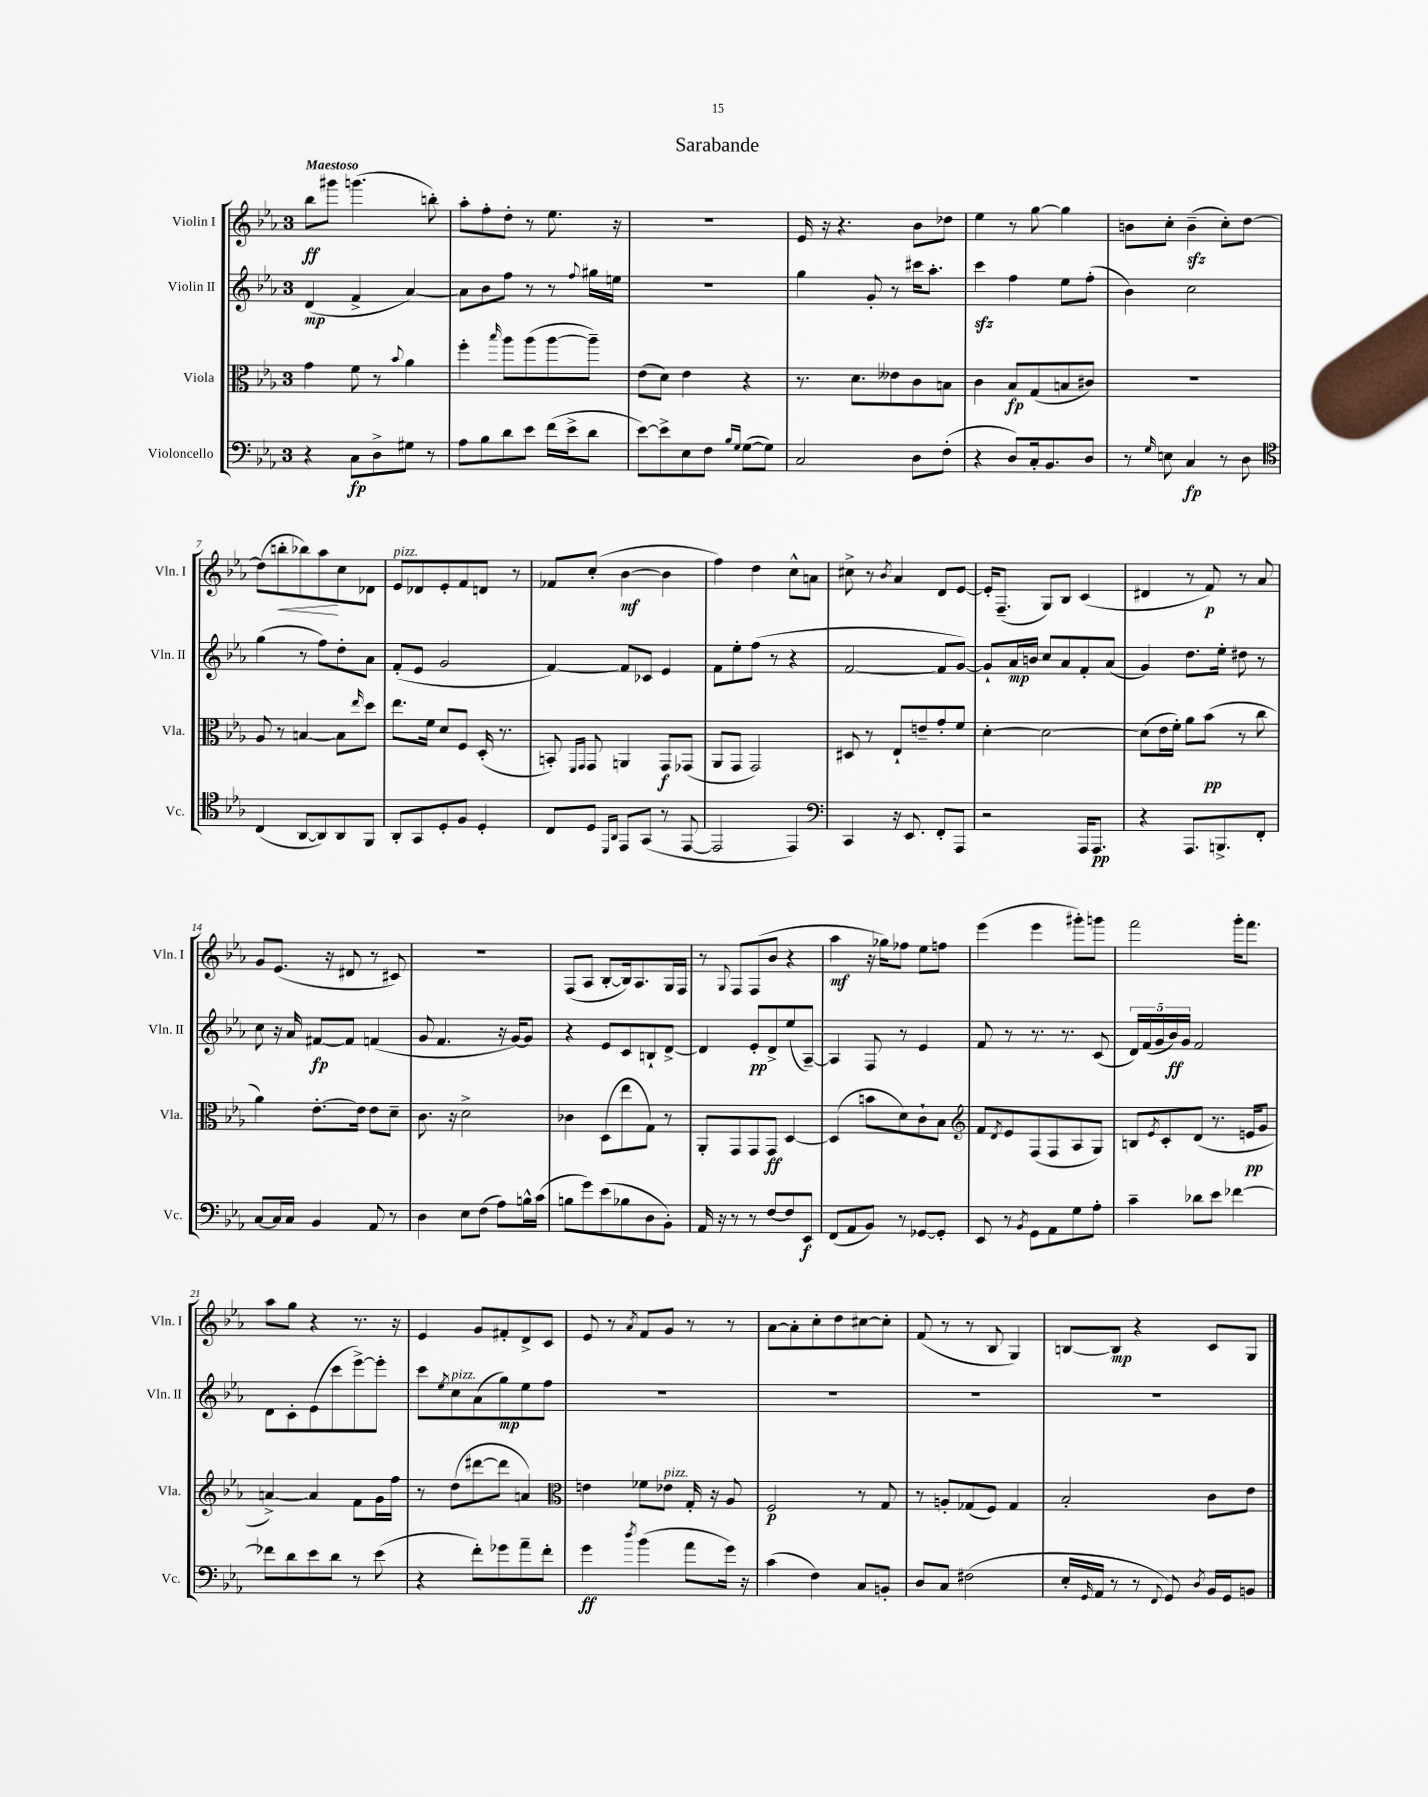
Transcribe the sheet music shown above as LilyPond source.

\header { title = "Sarabande" }
<<
\new StaffGroup <<
\new Staff = "s0" \with { instrumentName = "Violin I" shortInstrumentName = "Vln. I" } {
    \clef treble \key ees \major \once \override Staff.TimeSignature.style = #'single-digit \time 3/4 \tempo "Maestoso"
    bes''8\ff gis'''8 g'''4.( b''8-.) |
    aes''8-. f''8-. d''8-. r8 ees''8. r16 |
    R2. |
    ees'16 r16 r4. bes'8 des''8 |
    ees''4 r8 g''8~ g''4 |
    b'8 c''8-. b'4--\sfz( c''8-.) d''8~ |
    d''8( b''8-.\< bes''8) aes''8\! c''8 des'8 |
    ees'8^\markup { \italic "pizz." } des'8 ees'8-. f'8 d'8 r8 |
    fes'8 c''8-.( bes'4~\mf bes'4 |
    f''4) d''4 c''8-^ a'8 |
    cis''8-> r8 \acciaccatura { bes'8 } aes'4 d'8 ees'8~ |
    ees'16-. f8.--( g8) bes8 c'4( |
    dis'4 r8 f'8\p) r8 aes'8 |
    g'8 ees'8.( r16 dis'8 r8 cis'8) |
    R2. |
    f8( aes8 bes8~-. bes16) aes8. g16 f16 |
    r8 \appoggiatura { g8 } f8 f8( bes'8 r4 |
    aes''4\mf r16 ges''16) fes''8 ees''8 f''8 |
    ees'''4( ees'''4 gis'''8-.) g'''8 |
    f'''2 g'''16-. f'''8. |
    aes''8 g''8 r4 r8. r16 |
    ees'4 g'8 fis'8-. d'8-> c'8 |
    ees'8 r8 \acciaccatura { aes'8 } f'8 g'8 r8 r8 |
    aes'8~ aes'8-. c''8-. d''8 cis''8~ cis''8-. |
    f'8( r8 r8 bes8 g4) |
    b8~ b8\mp r4 c'8 g8 \bar "|." |
}
\new Staff = "s1" \with { instrumentName = "Violin II" shortInstrumentName = "Vln. II" } {
    \clef treble \key ees \major \once \override Staff.TimeSignature.style = #'single-digit \time 3/4
    d'4\mp( f'4-> aes'4~) |
    aes'8 bes'8 f''8 r8 r8 \appoggiatura { f''8 } gis''16 e''16 |
    R2. |
    g''4 g'8-. r8 cis'''16 aes''8.-. |
    c'''4\sfz f''4 ees''8 f''8-.( |
    bes'4) c''2 |
    g''4( r8 f''8) d''8-. aes'8 |
    f'8-.( ees'8 g'2 |
    f'4~) f'8 ces'8 ees'4 |
    f'8 ees''8-. f''8( r8 r4 |
    f'2~ f'8 g'8~) |
    g'8-! aes'16\mp b'16 c''8 aes'8 f'8-. aes'8( |
    g'4) d''8. ees''16-. dis''8 r8 |
    c''8 r16 aes'16 fis'8~\fp fis'8 f'4( |
    g'8 f'4. r16 g'16~) g'8 |
    r4 ees'8 c'8 b8-! d'8~-> |
    d'4 ees'8-.\pp d'8-> ees''8( aes8~--) |
    aes4 f8 r8 ees'4 |
    f'8 r8 r8. r8. c'8( |
    \tuplet 5/4 { d'16) f'16( g'16 bes'16\ff) g'16 } f'2 |
    d'8 c'8-. ees'8( c'''8 ees'''8~->) ees'''8-. |
    c'''8 \acciaccatura { ees''8 } c''8^\markup { \italic "pizz." } aes'8( g''8\mp) ees''8 f''8 |
    R2. |
    R2. |
    R2. |
    R2. \bar "|." |
}
\new Staff = "s2" \with { instrumentName = "Viola" shortInstrumentName = "Vla." } {
    \clef alto \key ees \major \once \override Staff.TimeSignature.style = #'single-digit \time 3/4
    g'4 f'8 r8 \appoggiatura { bes'8 } aes'4 |
    f''4-. \grace { bes''16 } aes''8 aes''8( aes''8~ aes''8--) |
    ees'8( d'8) ees'4 r4 |
    r8. d'8. eeses'8 c'8 b8 |
    c'4 bes8\fp g8( b8 cis'8) |
    R2. |
    aes8 r8 b4~ b8 \grace { ees''16 } d''8 |
    ees''8. f'16 d'8 f8 d16-.( r8. |
    b,8-.) \grace { f,16 g,16 } g,8 a,4 g,8\f ges,8( |
    aes,8 g,8 g,2) |
    dis8 r8 ees8-! e'8-- g'8-. f'8 |
    d'4~-. d'2~ |
    d'8( ees'16 f'16-.) aes'8 bes'8\pp( r8 c''8 |
    aes'4) ees'8.~-. ees'16 ees'8 d'8-- |
    c'8. r16 d'2-> |
    ces'4 d8( ees''8 g8) r8 |
    aes,8-. g,8 g,8 g,8\ff d4~ |
    d4( b'8 d'8) c'8-! bes8 |
    \clef treble f'8 \acciaccatura { d'8 } ees'8 f8( f8 aes8 g8) |
    b8 \acciaccatura { ees'8 } c'8-. d'8( r8. e'16\pp g'8 |
    a'4~->) a'4 f'8 g'16 f''16 |
    r8 d''8( dis'''8~ dis'''8 a'4) |
    \clef alto e'4 fes'8 ees'8^\markup { \italic "pizz." } g16-. r16 aes8 |
    f2\p r8 g8 |
    r8 a8-. ges8( f8) ges4 |
    bes2-. c'8 ees'8 \bar "|." |
}
\new Staff = "s3" \with { instrumentName = "Violoncello" shortInstrumentName = "Vc." } {
    \clef bass \key ees \major \once \override Staff.TimeSignature.style = #'single-digit \time 3/4
    r4 c8\fp d8-> gis8 r8 |
    aes8 bes8 d'8 ees'8 f'16( ees'16-> d'8 |
    ees'8~) ees'8-> ees8 f8 \grace { bes16 g16 } g8~( g8) |
    c2 d8 f8-.( |
    r4 d8) c16-. bes,8. d8 |
    r8 \grace { g16 } e8 c4\fp r8 d8 |
    \clef tenor c4( aes,8~ aes,8) aes,8 f,8 |
    aes,8-. g,8 d8-. f8 d4-. |
    c8 d8 \grace { d,16 aes,16 } ees,8 g,8( r8 ees,8~ |
    ees,2 ees,4) |
    \clef bass c,4 r16 ees,8. f,8-. aes,,8 |
    r2 aes,,16 aes,,8.\pp |
    r4 aes,,8. b,,8.-> f,8-. |
    c8~ c16 c16 bes,4 aes,8 r8 |
    d4 ees8 f8( aes8) b16-^ c'16( |
    b8 g'8) ees'8( bes8 d8 bes,8-.) |
    aes,16 r16 r8 r8 f8~ f8 ees,8\f |
    f,8( aes,8 bes,8) r8 ges,8~ ges,8-. |
    ees,8 r8 \acciaccatura { bes,8 } g,8 aes,8 g8 aes8-. |
    c'4-- des'8 ees'8 fes'4~ |
    fes'8 d'8 ees'8 d'8 r8 ees'8( |
    r4 f'8-.) ges'8 aes'8-- f'8-. |
    g'4\ff \acciaccatura { d''8 } bes'4( aes'8 g'16) r16 |
    c'4( f4) c8 b,8-. |
    d8 c8 fis2( |
    ees16-. \grace { g,16 } aes,16 r8 r8 \appoggiatura { f,8 } g,8) \acciaccatura { d8 } bes,16 g,16 b,8 \bar "|." |
}
>>
>>
